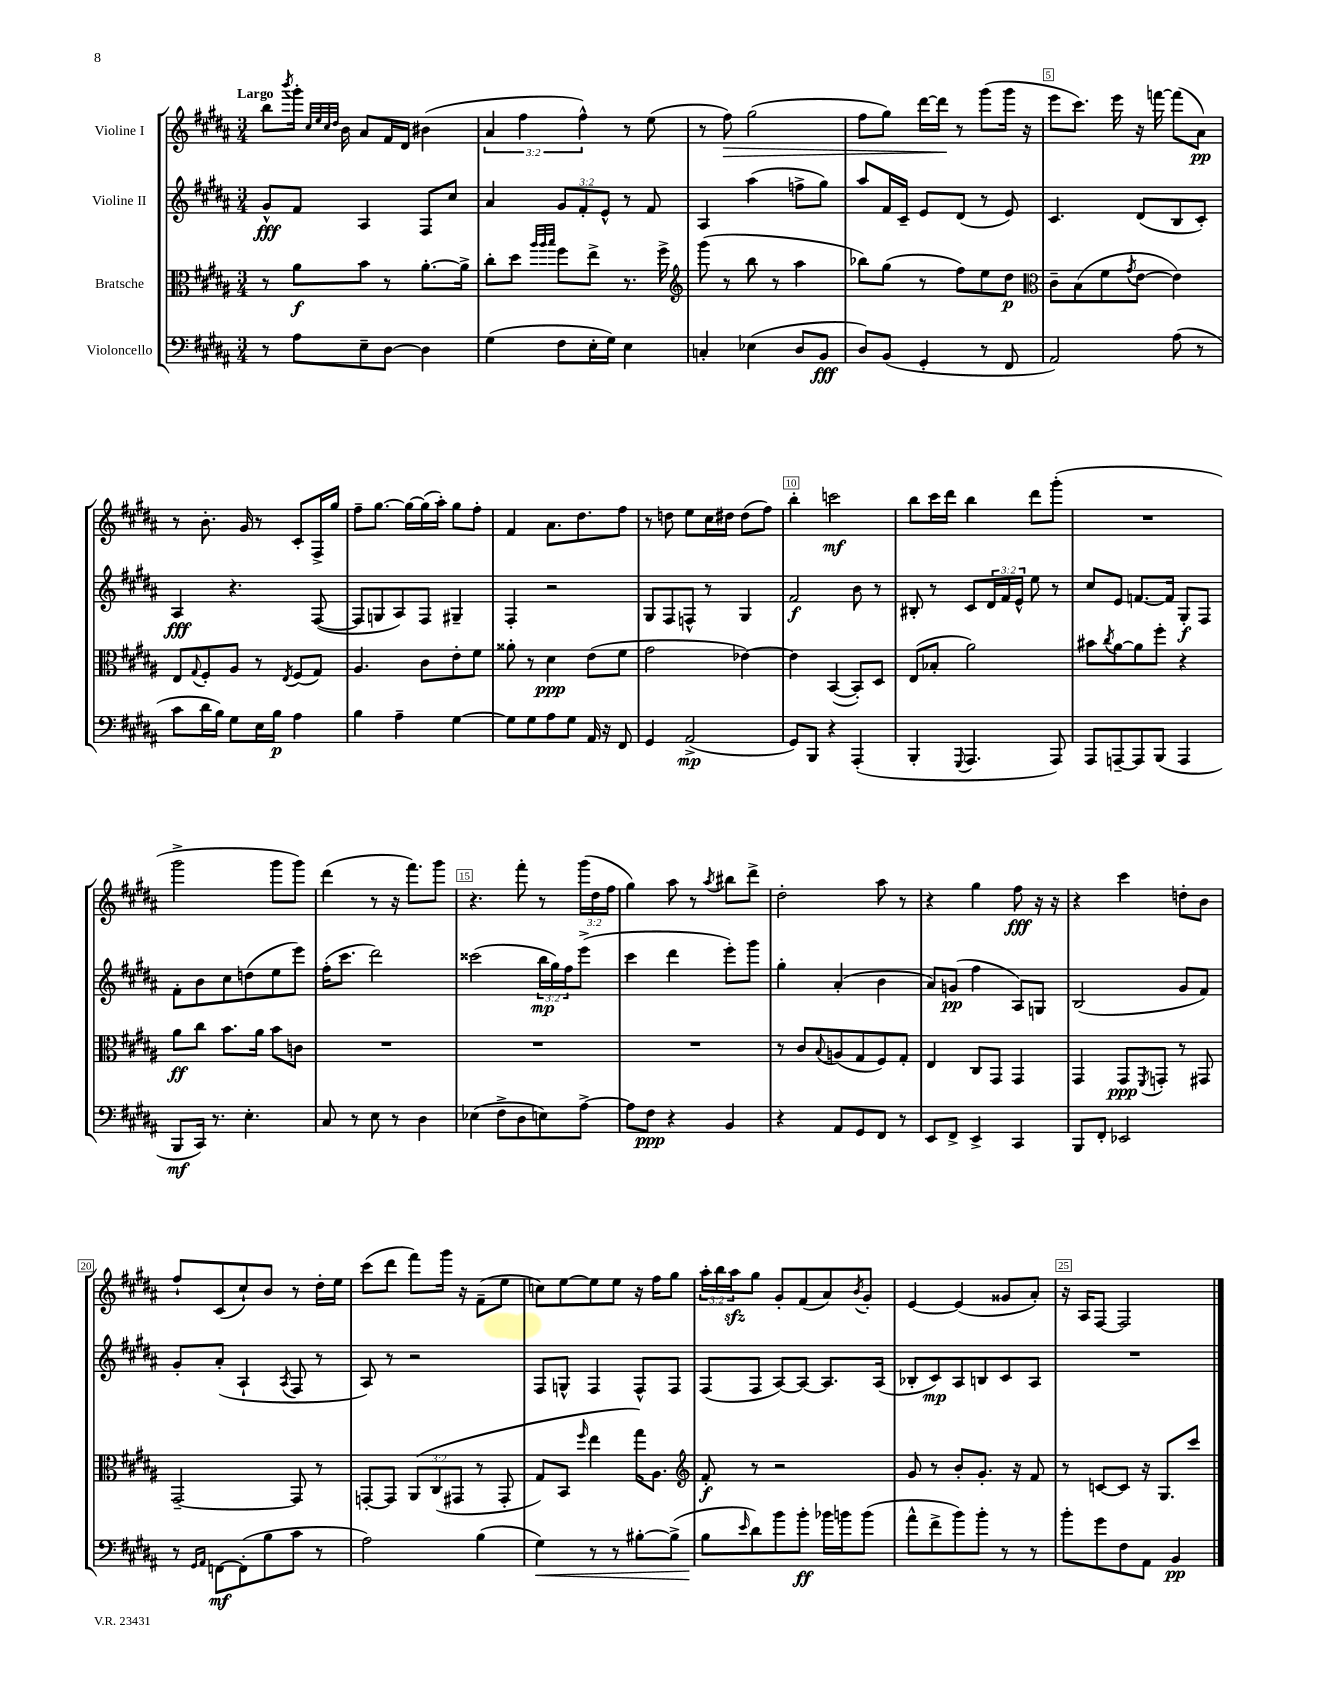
<<
\new StaffGroup <<
\new Staff = "s0" \with { instrumentName = "Violine I" } {
    \clef treble \key b \major \numericTimeSignature \time 3/4 \override Staff.TupletNumber.text = #tuplet-number::calc-fraction-text \tempo "Largo"
    b''8 \acciaccatura { b'''8 } gis'''16-. \grace { cis''32 e''32 cis''32 dis''32 } b'16 ais'8 fis'16 dis'16 bis'4( |
    \tuplet 3/2 { ais'4 fis''4 fis''4-^) } r8 e''8( |
    r8 fis''8\>) gis''2( |
    fis''8 gis''8) dis'''16~ dis'''16\! r8 gis'''8( gis'''16 r16 |
    e'''8 cis'''8.) e'''16 r16 f'''16~ f'''8( ais'8\pp) |
    r8 b'8.-. gis'16 r8 cis'8-. fis16-> gis''16 |
    fis''8-- gis''8.~ gis''16~ gis''16( ais''16-.) gis''8 fis''8-. |
    fis'4 ais'8. dis''8. fis''8 |
    r8 d''8 e''8 cis''16 dis''16 dis''8( fis''8) |
    b''4-. c'''2\mf |
    b''8 cis'''16 dis'''16 b''4 dis'''8 gis'''8-.( |
    R2. |
    gis'''2-> gis'''8 gis'''8) |
    dis'''4( r8 r16 fis'''8.) gis'''8 |
    r4. fis'''8-. r8 \tuplet 3/2 { gis'''16( dis''16 fis''16 } |
    gis''4) ais''8 r8 \acciaccatura { ais''8 } bis''8 dis'''8-> |
    dis''2-. ais''8 r8 |
    r4 gis''4 fis''8\fff r16 r16 |
    r4 cis'''4 d''8-. b'8 |
    fis''8-! cis'8( cis''8-!) b'8 r8 dis''16-. e''16 |
    cis'''8( dis'''8 fis'''8) gis'''16 r16 fis'8--( e''8 |
    c''8) e''8~ e''8 e''8 r16 fis''16 gis''8 |
    \tuplet 3/2 { ais''16-. b''16 ais''16\sfz } gis''8 gis'8-. fis'8( ais'8) \acciaccatura { b'8 } gis'8-. |
    e'4~ e'4( gisis'8 ais'8-.) |
    r16 ais16 fis8~ fis2 \bar "|." |
}
\new Staff = "s1" \with { instrumentName = "Violine II" } {
    \clef treble \key b \major \numericTimeSignature \time 3/4 \override Staff.TupletNumber.text = #tuplet-number::calc-fraction-text
    gis'8-^\fff fis'8 ais4 fis8 cis''8 |
    ais'4 \tuplet 3/2 { gis'8 fis'8-. e'8-^ } r8 fis'8 |
    ais4 ais''4( f''8-> gis''8) |
    ais''8 fis'16 cis'16-- e'8 dis'8( r8 e'8) |
    cis'4. dis'8( b8 cis'8-.) |
    ais4\fff r4. fis8~( |
    fis8 g8 ais8) fis8 gis4-- |
    fis4-. r2 |
    gis8 fis8 f8-^ r8 gis4 |
    fis'2\f b'8 r8 |
    bis8-. r8 cis'8 \tuplet 3/2 { dis'16 fis'16 e'16-^ } e''8 r8 |
    cis''8 e'8 f'8.~ f'16 gis8-.\f fis8 |
    fis'8-. b'8 cis''8 d''8( e''8 e'''8) |
    fis''16-.( cis'''8. dis'''2) |
    cisis'''2( \tuplet 3/2 { b''16\mp gis''16) fis''16 } e'''8->( |
    cis'''4 dis'''4 e'''8-.) gis'''8 |
    gis''4-. ais'4-.( b'4 |
    ais'8) g'8\pp( fis''4 ais8) g8 |
    b2( gis'8 fis'8) |
    gis'8-. ais'8-.( ais4-! \acciaccatura { ais8 } fis8 r8 |
    ais8) r8 r2 |
    fis8 g8-^ fis4 fis8-^ fis8 |
    fis8( fis8 ais8~) ais8~ ais8. ais16( |
    bes8-. cis'8\mp) ais8 b8 cis'8 ais8 |
    R2. \bar "|." |
}
\new Staff = "s2" \with { instrumentName = "Bratsche" } {
    \clef alto \key b \major \numericTimeSignature \time 3/4 \override Staff.TupletNumber.text = #tuplet-number::calc-fraction-text
    r8 ais'8\f b'8 r8 ais'8.~-. ais'16-> |
    cis''8-. dis''8 \grace { ais''32 ais''32 b''32 } fis''8 e''8-> r8. fis''16-> |
    \clef treble gis'''8( r8 b''8 r8 ais''4 |
    bes''8) gis''8( r8 fis''8) e''8 dis''8\p |
    \clef alto cis'8-- b8( fis'8 \acciaccatura { gis'8 } e'8~ e'4) |
    e8 \appoggiatura { gis8 } fis8-. ais8 r8 \acciaccatura { e8 } fis8( gis8) |
    ais4. cis'8 e'8-. fis'8 |
    aisis'8-. r8 dis'4\ppp e'8( fis'8 |
    gis'2 ees'4~) |
    ees'4 b,4~( b,8-.) dis8 |
    e8( bes8-. ais'2) |
    bis'8 \acciaccatura { cis''8 } ais'8~ ais'8 fis''8-. r4 |
    ais'8\ff cis''8 b'8. ais'16 b'8 c'8 |
    R2. |
    R2. |
    R2. |
    r8 cis'8 \appoggiatura { b8 } a8( gis8 fis8) gis8-. |
    e4 cis8 gis,8 gis,4 |
    gis,4 gis,8\ppp \acciaccatura { fis,8 } g,8-. r8 gis,8 |
    gis,2~-- gis,8 r8 |
    g,8~-. g,8 \tuplet 3/2 { ais,8\( cis8( gis,8 } r8 gis,8-. |
    gis8) b,8 \grace { fis''16 } e''4 gis''16\) ais8. |
    \clef treble fis'8-.\f r8 r2 |
    gis'8 r8 b'8-. gis'8.-. r16 fis'8 |
    r8 c'8~ c'8 r16 gis8. cis'''8 \bar "|." |
}
\new Staff = "s3" \with { instrumentName = "Violoncello" } {
    \clef bass \key b \major \numericTimeSignature \time 3/4
    r8 ais8 e8-- dis8~ dis4 |
    gis4( fis8 e16-. gis16) e4 |
    c4-. ees4( dis8 b,8\fff |
    dis8) b,8( gis,4-. r8 fis,8 |
    ais,2) ais8( r8 |
    cis'8 dis'16 b16) gis8 e16 b16\p ais4 |
    b4 ais4-- gis4~ |
    gis8 gis8 ais8 gis8 ais,16 r16 fis,8 |
    gis,4 ais,2->\mp( |
    gis,8) b,,8 r4 ais,,4-.( |
    b,,4-. \appoggiatura { gis,,8 } ais,,4. ais,,8) |
    ais,,8 a,,8~-- a,,8 b,,8( a,,4 |
    b,,8\mf cis,16) r8. e4.-. |
    cis8 r8 e8 r8 dis4 |
    ees4( fis8-> dis8 e8) ais8~-> |
    ais8 fis8\ppp r4 b,4 |
    r4 ais,8 gis,8 fis,8 r8 |
    e,8 fis,8-> e,4-> cis,4 |
    b,,8 fis,8-. ees,2 |
    r8 \grace { gis,16 ais,16 } f,8~\mf f,8-.( b8 cis'8 r8 |
    ais2) b4( |
    gis4\<) r8 r8 bis8~-. bis8->( |
    b8\! \grace { e'16 } dis'8) b'8 b'8-.\ff bes'16 b'16 b'8( |
    ais'8-^ fis'8-> b'8) b'8-. r8 r8 |
    b'8-. gis'8 fis8 ais,8 b,4\pp \bar "|." |
}
>>
>>
\layout { \context { \Score \override BarNumber.break-visibility = ##(#f #t #t) barNumberVisibility = #(every-nth-bar-number-visible 5) \override BarNumber.stencil = #(make-stencil-boxer 0.1 0.3 ly:text-interface::print) } }
